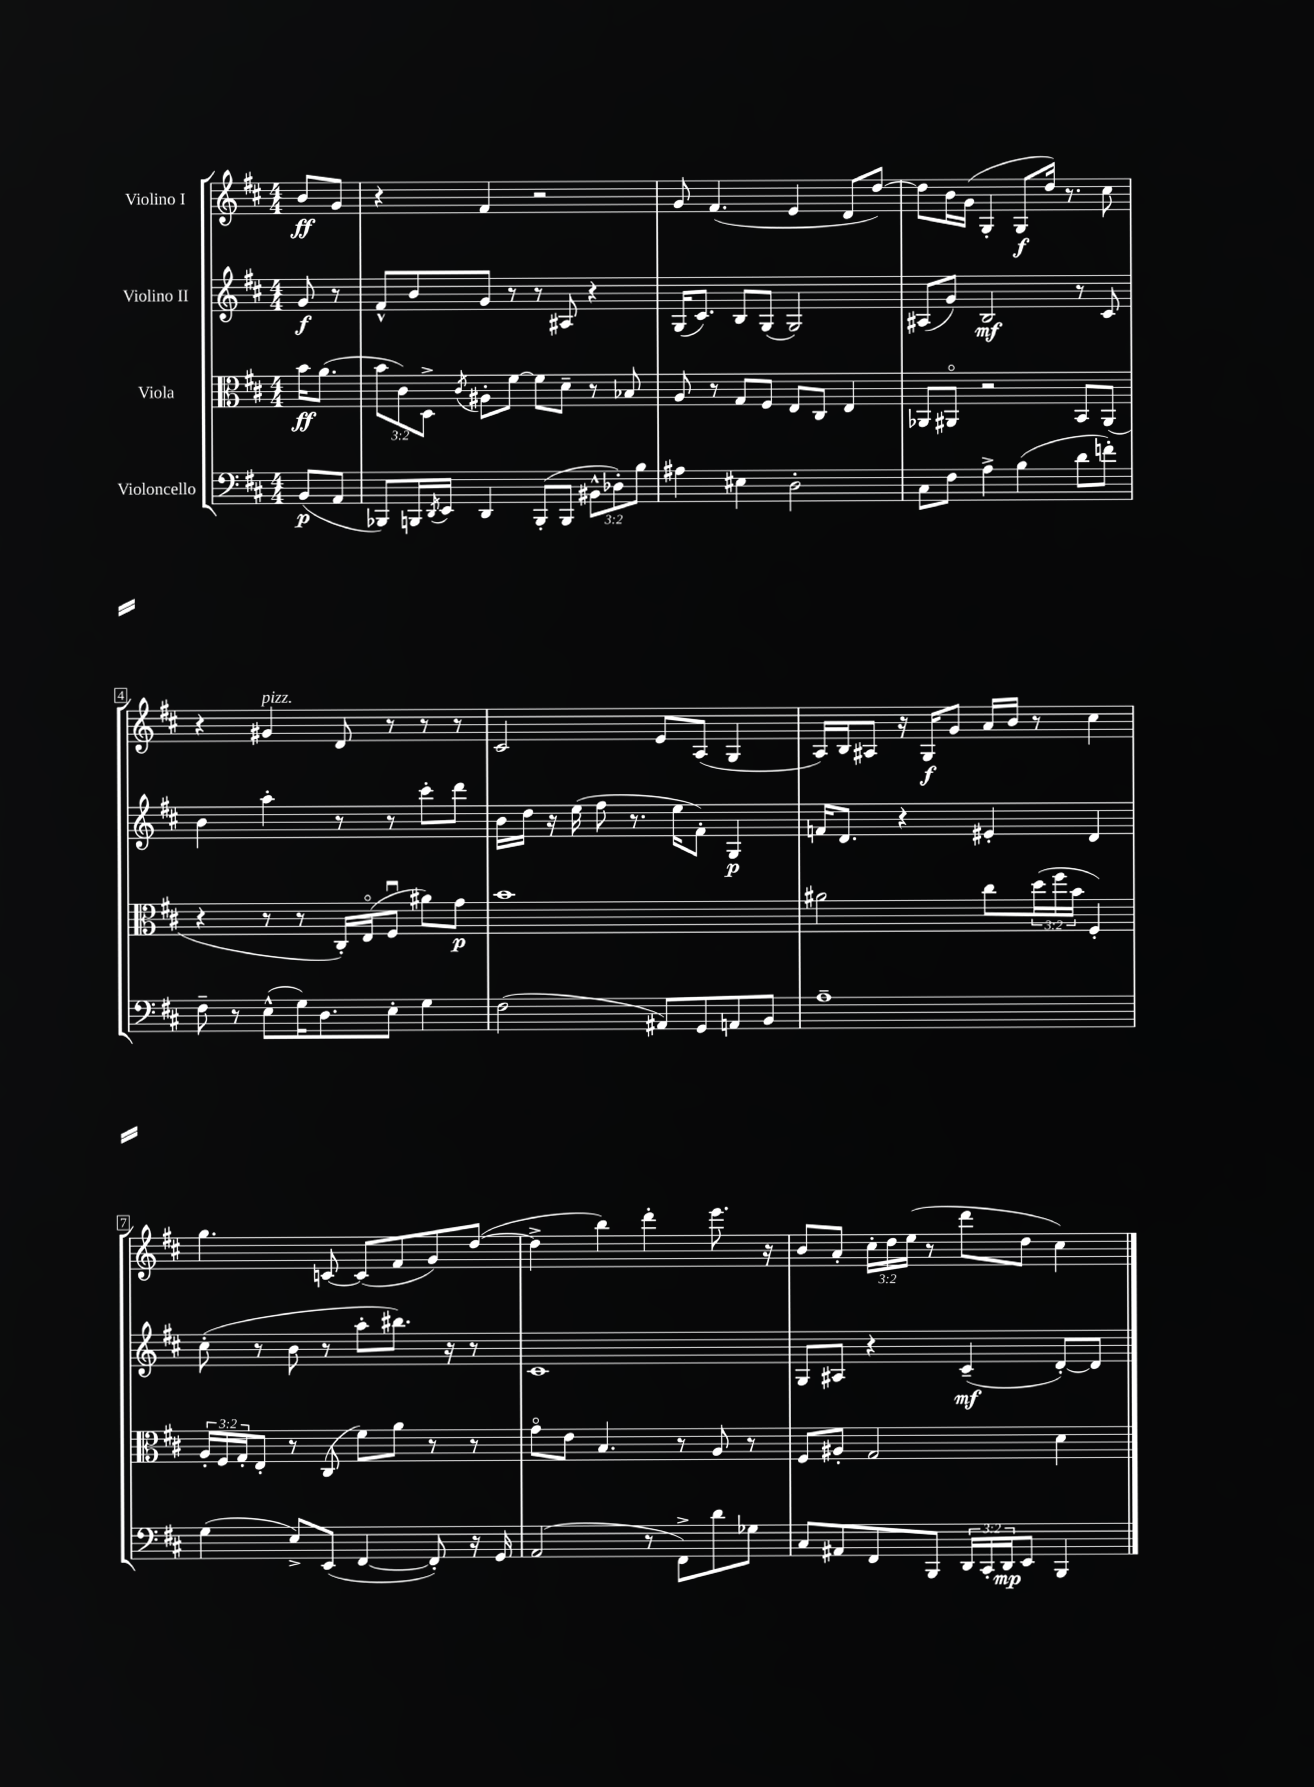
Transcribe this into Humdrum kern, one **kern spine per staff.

**kern	**dynam	**kern	**dynam	**kern	**dynam	**kern	**dynam
*part4	*part4	*part3	*part3	*part2	*part2	*part1	*part1
*staff4	*staff4	*staff3	*staff3	*staff2	*staff2	*staff1	*staff1
*I"Violoncello	*	*I"Viola	*	*I"Violino II	*	*I"Violino I	*
*clefF4	*	*clefC3	*	*clefG2	*	*clefG2	*
*k[f#c#]	*	*k[f#c#]	*	*k[f#c#]	*	*k[f#c#]	*
*M4/4	*	*M4/4	*	*M4/4	*	*M4/4	*
=	=	=	=	=	=	=	=
(8BB/L	p	16b\KL	ff	8g/	f	8b/L	ff
.	.	(8.a\J	.	.	.	.	.
8AA/J	.	.	.	8r	.	8g/J	.
=1	=1	=1	=1	=1	=1	=1	=1
8BBB-X/L)	.	12b\L	.	8f#^^/L	.	4r	.
.	.	12c#\)	.	.	.	.	.
16BBBn/L	.	.	.	8b/	.	.	.
.	.	12D^\J	.	.	.	.	.
8qDD/	.	.	.	.	.	.	.
16EE/JJ	.	.	.	.	.	.	.
.	.	8qc#/	.	.	.	.	.
4DD/	.	8A#X'\L	.	8g/J	.	4f#/	.
.	.	[8f#\J	.	8r	.	.	.
(8BBB'/L	.	8f#\L]	.	8r	.	2r	.
8BBB/J	.	8d~\J	.	8A#X/	.	.	.
12BB#X^^\L	.	8r	.	4r	.	.	.
12D-X'\)	.	.	.	.	.	.	.
.	.	8B-X/	.	.	.	.	.
12B\J	.	.	.	.	.	.	.
=2	=2	=2	=2	=2	=2	=2	=2
4A#X\	.	8A/	.	(16G/KL	.	8g/	.
.	.	.	.	8.c#/J)	.	.	.
.	.	8r	.	.	.	(4.f#/	.
4E#X\	.	8G/L	.	8B/L	.	.	.
.	.	8F#/J	.	(8G/J	.	.	.
2D'\	.	8E/L	.	2G/)	.	4e/	.
.	.	8C#/J	.	.	.	.	.
.	.	4E/	.	.	.	8d/L	.
.	.	.	.	.	.	[8dd/J)	.
=3	=3	=3	=3	=3	=3	=3	=3
8C#\L	.	8AA-X/L	.	(8A#X/L	.	8dd\L]	.
8F#\J	.	8AA#X/J	.	8g/J)	.	16b\L	.
.	.	.	.	.	.	(16g\JJ	.
4A^\	.	2r	.	2B/	mf	4G'/	.
(4B\	.	.	.	.	.	8G/L	f
.	.	.	.	.	.	16dd/Jk)	.
.	.	.	.	.	.	8.r	.
8d\L	.	8BB/L	.	8r	.	.	.
8fn'\J)	.	(8AA#/J	.	8c#/	.	8cc#\	.
!!LO:LB:g=z
=4	=4	=4	=4	=4	=4	=4	=4
8F#~\	.	4r	.	4b\	.	4r	.
8r	.	.	.	.	.	.	.
!	!	!	!	!	!	!LO:TX:a:i:t=pizz.	!
(8E^^\L	.	8r	.	4aa'\	.	4g#X/	.
16G\K)	.	8r	.	.	.	.	.
8.D\	.	.	.	.	.	.	.
.	.	16C#'/LL)	.	8r	.	8d/	.
.	.	(16E/J	.	.	.	.	.
8E'\J	.	8F#u/J	.	8r	.	8r	.
4G\	.	8a#X\L)	.	8ccc#'\L	.	8r	.
.	.	8g\J	p	8ddd\J	.	8r	.
=5	=5	=5	=5	=5	=5	=5	=5
(2F#\	.	1b	.	16b\LL	.	2c#/	.
.	.	.	.	16dd\JJ	.	.	.
.	.	.	.	16r	.	.	.
.	.	.	.	(16ee\	.	.	.
.	.	.	.	8ff#\	.	.	.
.	.	.	.	8.r	.	.	.
8AA#X/L)	.	.	.	.	.	8e/L	.
.	.	.	.	16ee\KL	.	.	.
8GG/	.	.	.	8f#'\J)	.	(8A/J	.
8AAn/	.	.	.	4G/	p	4G/	.
8BB/J	.	.	.	.	.	.	.
=6	=6	=6	=6	=6	=6	=6	=6
1A~	.	2a#X\	.	16fn/KL	.	16A/LL)	.
.	.	.	.	8.d/J	.	16B/J	.
.	.	.	.	.	.	8A#X/J	.
.	.	.	.	4r	.	16r	.
.	.	.	.	.	.	16G/KL	f
.	.	.	.	.	.	8g/J	.
.	.	8cc#\L	.	4e#X'/	.	16a/LL	.
.	.	.	.	.	.	16b/JJ	.
.	.	(24dd\L	.	.	.	8r	.
.	.	24ff#\	.	.	.	.	.
.	.	24b\JJ	.	.	.	.	.
.	.	4F#'/)	.	4d/	.	4cc#\	.
!!LO:LB:g=z
=7	=7	=7	=7	=7	=7	=7	=7
(4G\	.	24A'/LL	.	(8cc#'\	.	4.gg\	.
.	.	24F#/	.	.	.	.	.
.	.	24G'/J	.	.	.	.	.
.	.	8E'/J	.	8r	.	.	.
8E^/L)	.	8r	.	8b\	.	.	.
(8EE/J	.	(8C#/	.	8r	.	[8cn/	.
[4FF#/	.	8f#\L)	.	8aa'\L	.	(8c/L]	.
.	.	8a\J	.	8.bb#X\J)	.	8f#/	.
8FF#'/])	.	8r	.	.	.	8g/)	.
.	.	.	.	16r	.	.	.
16r	.	8r	.	8r	.	([8dd/J	.
16GG/	.	.	.	.	.	.	.
=8	=8	=8	=8	=8	=8	=8	=8
(2AA/	.	8g\L	.	1c#	.	4dd^\]	.
.	.	8e\J	.	.	.	.	.
.	.	4.B/	.	.	.	4bb\)	.
8r	.	.	.	.	.	4ddd'\	.
8FF#^\L)	.	8r	.	.	.	.	.
8d\	.	8A/	.	.	.	8.eee\	.
8G-X\J	.	8r	.	.	.	.	.
.	.	.	.	.	.	16r	.
=9	=9	=9	=9	=9	=9	=9	=9
8C#/L	.	8F#/L	.	8G/L	.	8b/L	.
8AA#X/	.	8A#X'/J	.	8A#X/J	.	8a'/J	.
8FF#/	.	2G/	.	4r	.	24cc#'\LL	.
.	.	.	.	.	.	24dd\	.
.	.	.	.	.	.	(24ee\JJ	.
8BBB/J	.	.	.	.	.	8r	.
24DD/LL	.	.	.	(4c#~/	mf	8ddd\L	.
24CC#'/	.	.	.	.	.	.	.
24DD/J	mp	.	.	.	.	.	.
8EE/J	.	.	.	.	.	8dd\J	.
4BBB/	.	4d\	.	[8d'/L)	.	4cc#\)	.
.	.	.	.	8d/J]	.	.	.
==	==	==	==	==	==	==	==
*-	*-	*-	*-	*-	*-	*-	*-
